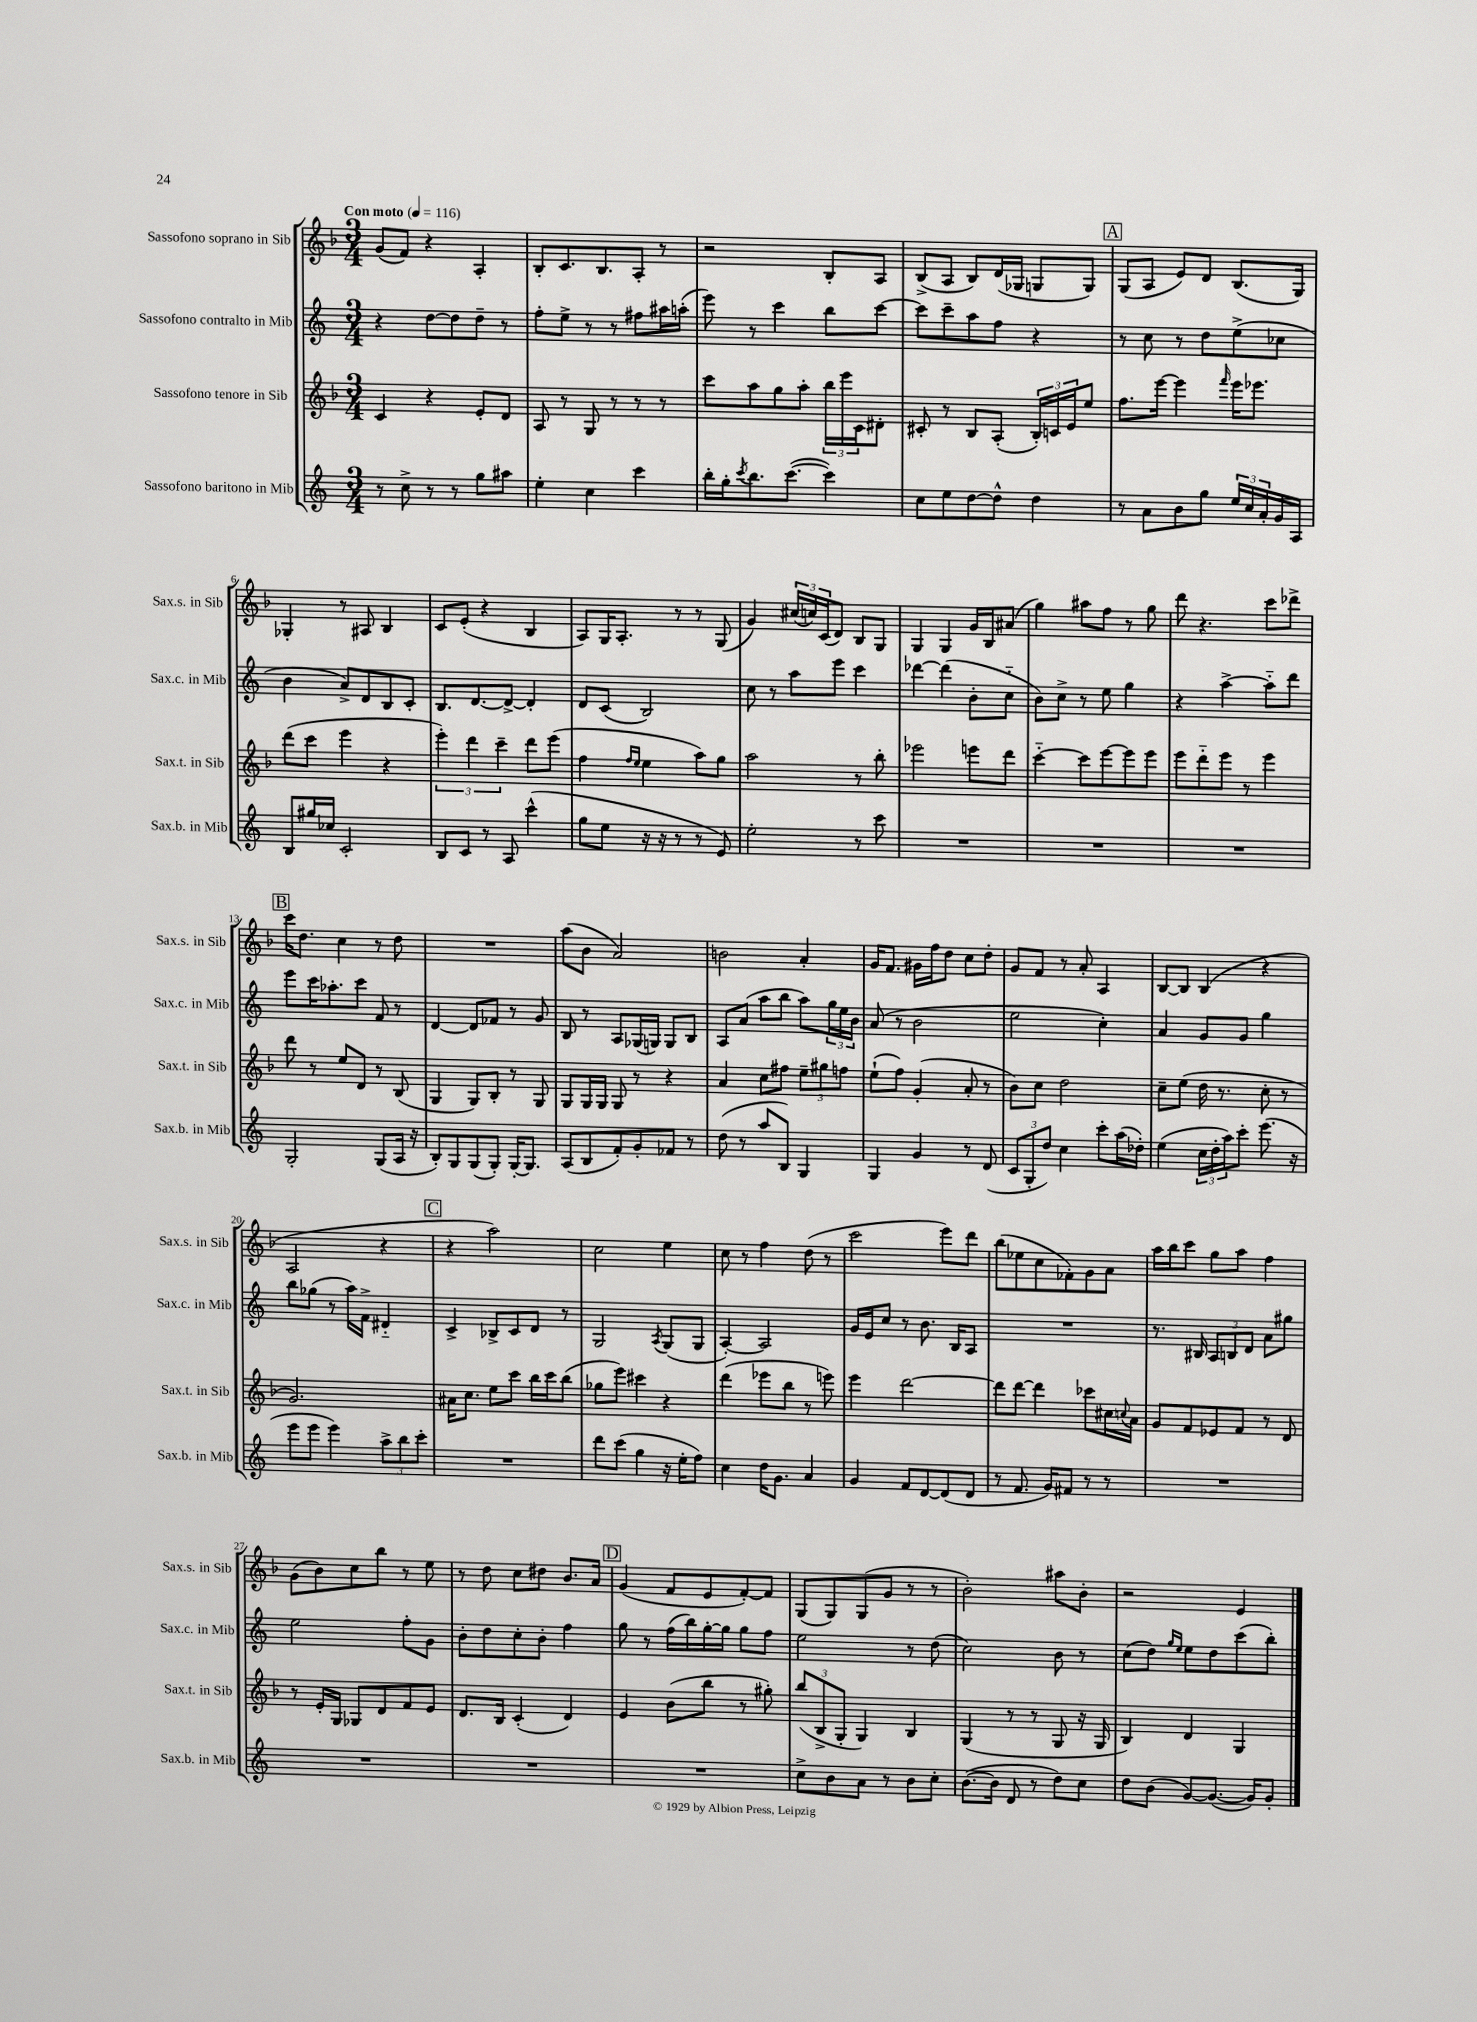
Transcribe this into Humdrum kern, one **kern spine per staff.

**kern	**kern	**kern	**kern
*staff4	*staff3	*staff2	*staff1
*clefG2	*clefG2	*clefG2	*clefG2
*k[]	*k[b-]	*k[]	*k[b-]
*M3/4	*M3/4	*M3/4	*M3/4
*MM116	*MM116	*MM116	*MM116
8r	4c/	4r	(8g/L
8cc^\	.	.	8f/J)
8r	4r	[8dd\L	4r
8r	.	8dd\]	.
8gg\L	8e'/L	8dd~\J	4A'/
8aa#\J	8d/J	8r	.
=	=	=	=
4ee'\	8A/	8ff'\L	8B-'/L
.	8r	8ee^\J	8.c/
4cc\	8G/	8r	.
.	.	.	8.B-/
.	8r	8r	.
4ccc\	8r	8ff#\L	8A'/J
.	8r	16aa#\L	8r
.	.	(16aa'\JJ	.
=	=	=	=
16bb'\LL	8ccc\L	8eee\)	2r
16gg'\J	.	.	.
8qccc/	.	.	.
8.bb\	8aa\	8r	.
.	8gg\	4ccc\	.
([8.ccc\J	.	.	.
.	8aa'\J	.	.
4ccc\])	24bb-\LL	8bb\L	8B-'/L
.	24eee\	.	.
.	24c\J	.	.
.	8d#'\J	[8ccc\J	8A/J
=	=	=	=
8cc\L	8c#'/	8ccc\]L	(8B-^/L
8ee\	8r	8ccc~\	8A/J
[8dd\	8B-/L	8aa\	8B-/L)
8dd^^\]J	(8A'/J	8ff\J	(16d/L
.	.	.	16G-/JJ
4dd\	24B-'/LL)	4r	8G/L
.	24c/	.	.
.	24e/J	.	.
.	8ee/J	.	8G/J)
=	=	=	=
8r	8.ff\L	8r	(8G/L
8a\L	.	8cc\	8A/J
.	[16eee\Jk	.	.
8b\	4eee\]	8r	8e/L)
8gg\J	.	8dd\L	8d/J
.	16qqfff/	.	.
24ee/LL	16eee\LK	(8ee^\	(8.B-/L
24cc/	.	.	.
.	8.eee-\J	.	.
24a'/	.	.	.
16g/	.	8cc-\J	.
16A/JJ	.	.	16G/Jk)
=	=	=	=
8B/L	(8ddd\L	4b\	4G-'/
16gg#/L	8ccc\J	.	.
16cc-/JJ	.	.	.
2c'/	4eee\	8a^/L)	8r
.	.	8d/	8A#/
.	4r	8B/	4B-/
.	.	8c'/J	.
=	=	=	=
8B/L	6eee'\)	8.B/L	8c/L
8c/J	.	.	(8e'/J
.	6ddd\	.	.
.	.	[8.d/	.
8r	.	.	4r
.	6ccc~\	.	.
8A/	.	8d^/_J	.
(4ccc^^\	8ddd\L	4d'/]	4B-/
.	(8eee\J	.	.
=	=	=	=
8gg\L	4ff\	8d/L	8A/L)
8ee\J	.	(8c/J	16G/K
.	.	.	8.A'/J
.	16qqff/LL	.	.
.	16qqee/JJ	.	.
16r	4ee\	2B/)	.
16r	.	.	.
8r	.	.	8r
8r	8aa\L)	.	8r
8e/)	8gg\J	.	(8G/
=	=	=	=
2ee'\	2aa\	8cc\	4g/)
.	.	8r	.
.	.	8aa\L	(24cc#/LL
.	.	.	24cc/)
.	.	.	(24c/J
.	.	8eee\J	8d/J)
8r	8r	4ccc\	8B-/L
8ccc\	8bb-'\	.	8G/J
=	=	=	=
2.r	2eee-\	[4ddd-\	4G/
.	.	(4ddd-\]	4G/
.	8eee\L	8b'\L	16g/LL
.	.	.	16B-/J
.	8ddd\J	8cc'~\J	(8a#/J
=	=	=	=
2.r	[4ccc'~\	8b\L)	4gg\)
.	.	8cc^\J	.
.	8ccc\]L	8r	8aa#\L
.	[8eee\	8ee\	8ff\J
.	8eee\]	4gg\	8r
.	8eee\J	.	8gg\
=	=	=	=
2.r	8eee\L	4r	8ddd\
.	8ddd'~\	.	4.r
.	8eee\J	[4aa^\	.
.	8r	.	.
.	4eee\	8aa'~\]L	8ccc\L
.	.	8ddd\J	8ddd-^\J
=	=	=	=
2G'/	8ddd\	8eee\L	16ccc\LK
.	.	.	8.dd\J
.	8r	16ccc\K	.
.	.	8.aa-'\	.
.	8ee/L	.	4cc\
.	8d/J	8ccc\J	.
(8G/L	8r	8f/	8r
16A/Jk	(8B-/	8r	8dd\
16r	.	.	.
=	=	=	=
8B'/L)	4G/	[4d/	2.r
8G/	.	.	.
(8G/	8G/L)	8d/]L	.
8G'/J)	8B-'/J	8f-/J	.
[16G'/LK	8r	8r	.
8.G/]J	.	.	.
.	8G/	8g/	.
=	=	=	=
(8A/L	8G/L	8B/	(8aa\L
8B/	16G/L	8r	8b-\J
.	16G/JJ	.	.
8f'/)	8G/	8A/L	2a/)
8g'/	8r	(16G-/L	.
.	.	16G/JJ)	.
8f-/J	4r	8G/L	.
8r	.	8B/J	.
=	=	=	=
(8dd\	4a/	8A/L	2b\
8r	.	(8a/J	.
8aa/L	8cc\L	8aa\L	.
8B/J)	8ff#\J	8bb\J	.
4G/	12ee~\L	8aa\L)	4a'/
.	12gg#\	.	.
.	.	24gg\L	.
.	12ff\J	24ee\	.
.	.	24b\JJ	.
=	=	=	=
4G/	(8ee`\L	(8a/	16g/LK
.	.	.	8.f/J
.	8ff\J)	8r	.
4g/	(4g'/	2b\	16g#\LL
.	.	.	16ff\J
.	.	.	8dd\J
8r	8a'/	.	8cc\L
(8d/	8r	.	8dd'\J
=	=	=	=
12c/L	8b-\L)	2ee\	8g/L
12G'/	.	.	.
.	8cc\J	.	8f/J
12dd/J)	.	.	.
4cc\	2dd\	.	8r
.	.	.	8a'/
8ccc'\L	.	4cc'\)	4A/
(16aa\L	.	.	.
16dd-'\JJ)	.	.	.
=	=	=	=
(4ee\	8cc~\L	4a/	[8B-/L
.	(8ee\J	.	8B-/]J
24cc\LL	16dd\	8g/L	(4B-/
24dd'\	.	.	.
.	8.r	.	.
24aa\J)	.	.	.
8ccc'\J	.	8g/J	.
(8.eee\	8cc'\	4gg\	4r
.	8r	.	.
16r	.	.	.
=	=	=	=
8eee\L	2.g/)	8bb\L	2A/
8eee\J	.	(8gg-\J	.
4eee\)	.	8r	.
.	.	16aa\LL)	.
.	.	16f^\JJ	.
12aa^\L	.	4d#'~/	4r
12bb\	.	.	.
12ccc'\J	.	.	.
=	=	=	=
2.r	16a#\LK	4c^/	4r
.	8.cc\J	.	.
.	8ee\L	8B-^/L	2aa\)
.	8ccc\J	8c/	.
.	16bb-\LL	8d/J	.
.	16ccc\J	.	.
.	(8bb-\J	8r	.
=	=	=	=
8ddd\L	8gg-\L	2G/	2cc\
(8ccc\J	8eee\J)	.	.
4gg\	4ccc#\	.	.
.	.	8qA/	.
16r	4r	(8G/L	4ee\
16ee'\LK	.	.	.
8ff\J)	.	8G/J	.
=	=	=	=
4cc\	(4ddd\	[4A'/)	8cc\
.	.	.	8r
16dd\LK	8eee-\L	2A/]	4ff\
8.g\J	.	.	.
.	8bb-\J	.	.
4a/	8r	.	(8dd\
.	8eee\)	.	8r
=	=	=	=
4g/	4eee\	16g/LL	2ccc\
.	.	16e/J	.
.	.	8cc/J	.
8f/L	[2ddd\	8r	.
[8d/	.	8.b\	.
(8d/]	.	.	8eee\L)
.	.	16B/LK	.
8d/J	.	8A/J	8ddd\J
=	=	=	=
8r	8ddd\]L	2.r	(8bb-\L
8.f/	[8ddd\J	.	8ee-\
.	4ddd\]	.	8cc\
16g/LK)	.	.	.
8f#/J	.	.	8f-'\)
8r	8ccc-\L	.	8g\
8r	16cc#\L	.	8a\J
.	8qqcc/	.	.
.	16a\JJ	.	.
=	=	=	=
2.r	8g/L	8.r	16aa\LL
.	.	.	16bb-\J
.	8f/	.	8ccc\J
.	.	16B#/	.
.	8e-/	12A/L	8gg\L
.	.	12B/	.
.	8f/J	.	8aa\J
.	.	12d/J	.
.	8r	8a\L	4ff\
.	8d/	8gg#\J	.
=	=	=	=
2.r	8r	2ee\	(8g\L
.	16e'/LL	.	8b-\)
.	16G/JJ	.	.
.	8G-/L	.	8cc\
.	8d/	.	8bb-\J
.	8f/	8ff'\L	8r
.	8e/J	8g\J	8ee\
=	=	=	=
2.r	8.d/L	8b'\L	8r
.	.	8dd\	8dd\
.	16B-/Jk	.	.
.	(4c'/	8cc'\	8cc\L
.	.	8b'\J	8dd#\J
.	4d/)	4ff\	8.b-/L
.	.	.	16a/Jk
=	=	=	=
2.r	4e/	8gg\	(4g/
.	.	8r	.
.	(8b-\L	(16ff\LL	8f/L
.	.	16bb\)	.
.	8bb-\J	[16gg'\	8e/
.	.	16gg\]JJ	.
.	8r	8gg\L	[8f'/)
.	8gg#'\)	8ff\J	8f/]J
=	=	=	=
8cc^\L	(12bb-/L	2ee\	(8G/L
.	12B-^/	.	.
8b\	.	.	8G/)
.	12G'/J	.	.
8a\J	4G/)	.	(8G/
8r	.	.	8g/J
8b\L	4B-/	8r	8r
8cc'\J	.	(8dd\	8r
=	=	=	=
([8.b\L	(4G/	2cc\)	2b-'\)
16b\]Jk	.	.	.
8d/	8r	.	.
8r	8r	.	.
8dd\L)	8G/	8b\	8aa#\L
8cc\J	16r	8r	8b-'\J
.	16G/	.	.
=	=	=	=
8dd\L	4B-/)	(8cc\L	2r
(8b\J	.	8dd\J)	.
.	.	16qqgg/LL	.
.	.	16qqee/JJ	.
[8g/L)	4d/	8ee\L	.
(8.g/_J	.	8dd\	.
.	4G/	(8ccc\	4e/
16g/]LK)	.	.	.
8g'/J	.	8bb'\J)	.
==	==	==	==
*-	*-	*-	*-
